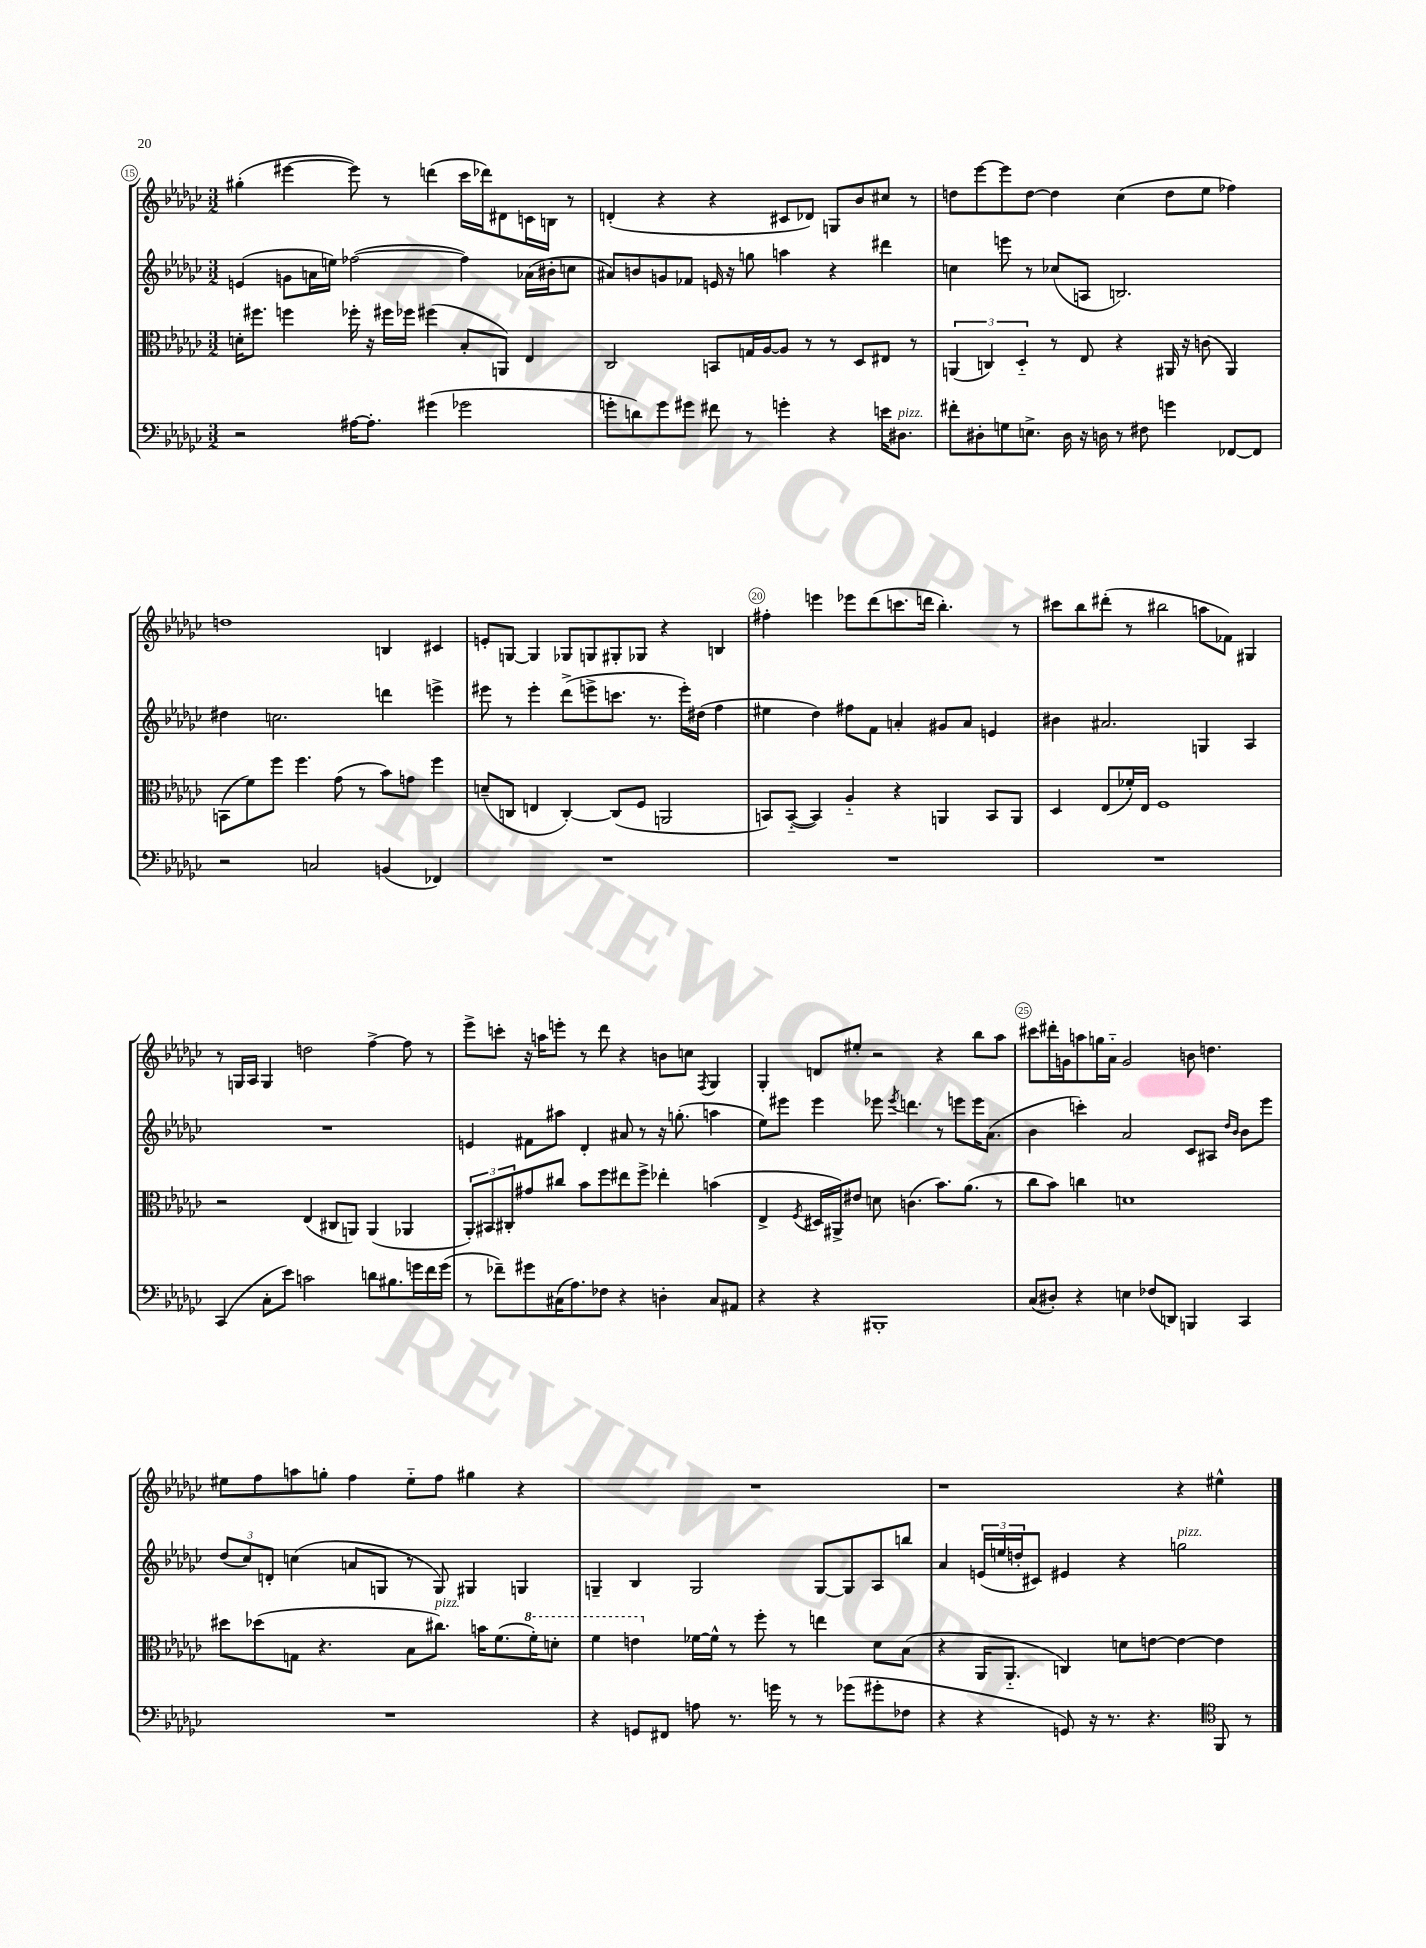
<<
\new StaffGroup <<
\new Staff = "s0" {
    \clef treble \key ges \major \numericTimeSignature \time 3/2
    gis''4-.( eis'''4~ eis'''8) r8 d'''4( ces'''16 des'''16) dis'8 c'16 b16 r8 |
    d'4-.( r4 r4 cis'8 des'8) g8 bes'8 cis''8 r8 |
    d''8 ees'''8~ ees'''8 d''8~ d''4 ces''4( d''8 ees''8 fes''4) |
    d''1 b4 cis'4 |
    e'8-. g8~ g4 ges8 g8 gis8-. ges8 r4 b4 |
    fis''4-. e'''4 ees'''8 des'''8( c'''8. d'''16 bes''4.-.) r8 |
    cis'''8 bes''8 dis'''8-.( r8 bis''2 a''8 fes'8) gis4 |
    r8 g16 aes16 g4 d''2 f''4~-> f''8 r8 |
    ees'''8-> c'''8-. r16 a''16 e'''8-. r8 des'''8 r4 b'8 c''8 \acciaccatura { f8 } ges4 |
    ges4-. d'8 eis''8-. r2 r4 bes''8 aes''8 |
    cis'''8 dis'''16-. g'16 a''8 g''16 aes'16-_ g'2 b'8 d''4. |
    eis''8 f''8 a''8 g''8-. f''4 eis''8-_ f''8 gis''4 r4 |
    R1. |
    r1 r4 eis''4-^ \bar "|." |
}
\new Staff = "s1" {
    \clef treble \key ges \major \numericTimeSignature \time 3/2
    e'4( g'8 a'16 e''16) fes''2~( fes''4) aes'16( bis'16-. c''8 |
    ais'8) b'8 g'8 fes'8 e'16 r16 g''8 a''4 r4 dis'''4 |
    c''4 e'''8 r8 ces''8( a8 b2.) |
    dis''4 c''2. d'''4 e'''4-> |
    eis'''8 r8 eis'''4-. des'''8->( e'''8-> c'''8. r8. e'''16-.) dis''16( f''4 |
    eis''4 des''4) fis''8 f'8 a'4-. gis'8 a'8 e'4 |
    bis'4 ais'2. g4 aes4 |
    R1. |
    e'4 fis'8 ais''8 des'4-. ais'8 r8 r16 g''8.-.( a''4 |
    ees''8) eis'''8 eis'''4 ees'''8 \acciaccatura { ees'''8 } d'''4. r8 e'''8 e'''16 aes'8.( |
    bes'4 c'''4-.) aes'2 ces'8 ais8 \grace { des''16 bes'16 } bes'8 ees'''8 |
    \tuplet 3/2 { des''8( ces''8) d'8-. } c''4( a'8 g8 r8 g8) gis4 g4 |
    g4-- bes4 g2 g8~ g8 aes8 b''8 |
    aes'4 \tuplet 3/2 { e'16( e''16 d''16-. } cis'8) eis'4 r4 g''2^\markup { \italic "pizz." } \bar "|." |
}
\new Staff = "s2" {
    \clef alto \key ges \major \numericTimeSignature \time 3/2
    d'16-. fis''8. f''4 fes''16-. r16 fis''16 fes''16 fis''4( bes8-. a,8) ees4 |
    ces2 b,8 g16 aes16~ aes8 r8 r8 des8 eis8 r8 |
    \tuplet 3/2 { a,4( c4) des4-_ } r8 ees8 r4 ais,16 r16 c'8( ais,4) |
    b,8( f'8) f''8 f''4. ges'8( r8 bes'8) g'8 f''4 |
    d'8--( c8 e4 c4~-.) c8( f8 a,2 |
    b,8) b,8~-_( b,4) aes4-_ r4 a,4 b,8 a,8 |
    des4 ees8( fes'16-.) ees16 f1 |
    r2 ees4( cis8 a,8) a,4( aes,4 |
    \tuplet 3/2 { aes,8-.) bis,8 cis8-. } gis'8 cis''8 bes'8 f''8 eis''8 f''8-> ees''4-. b'4( |
    ees4-> \acciaccatura { f8 } dis16 ais,16->) eis'8 d'8 c'4.( bes'8.) aes'8.( r8 |
    ces''8 bes'8) c''4 d'1 |
    dis''8 des''8( g8 r4. bes8 cis''8.^\markup { \italic "pizz." }) b'16 f'8.( \ottava #1 f''16-.) d''8-. |
    f''4 e''4 \ottava #0 fes'16~ fes'16-^ r8 f''8-. r8 e''!4 des'8 bes8( |
    r4 aes,16 aes,8.-_ c4) d'8 e'8~ e'4~ e'4 \bar "|." |
}
\new Staff = "s3" {
    \clef bass \key ges \major \numericTimeSignature \time 3/2
    r2 ais16~ ais8.-. gis'4( ges'2 |
    g'8-. d'8) g'8 gis'8 fis'8 r8 g'4-. r4 e'16 dis8.^\markup { \italic "pizz." } |
    fis'8-. dis8-. g8 e8.-> dis16 r16 d16 r8 fis8 g'4 fes,8~ fes,8 |
    r2 c2 b,4( fes,4) |
    R1. |
    R1. |
    R1. |
    ces,4( ces8-. ees'8) c'2 d'8 bis8. g'16 f'16 g'16( |
    r8 fes'8--) gis'8 cis16( aes8.) fes8 r4 d4-. cis8 ais,8 |
    r4 r4 bis,,1-. |
    ces8( dis8-.) r4 e4 fes8( d,8) b,,4 ces,4 |
    R1. |
    r4 g,8 fis,8 a8 r8. g'16 r8 r8 ges'8( gis'8-. fes8 |
    r4 r4 g,8) r16 r8. r4. \clef tenor f,8 r8 \bar "|." |
}
>>
>>
\layout { \context { \Score currentBarNumber = #15 \override BarNumber.break-visibility = ##(#f #t #t) barNumberVisibility = #(every-nth-bar-number-visible 5) \override BarNumber.stencil = #(make-stencil-circler 0.1 0.3 ly:text-interface::print) } }
